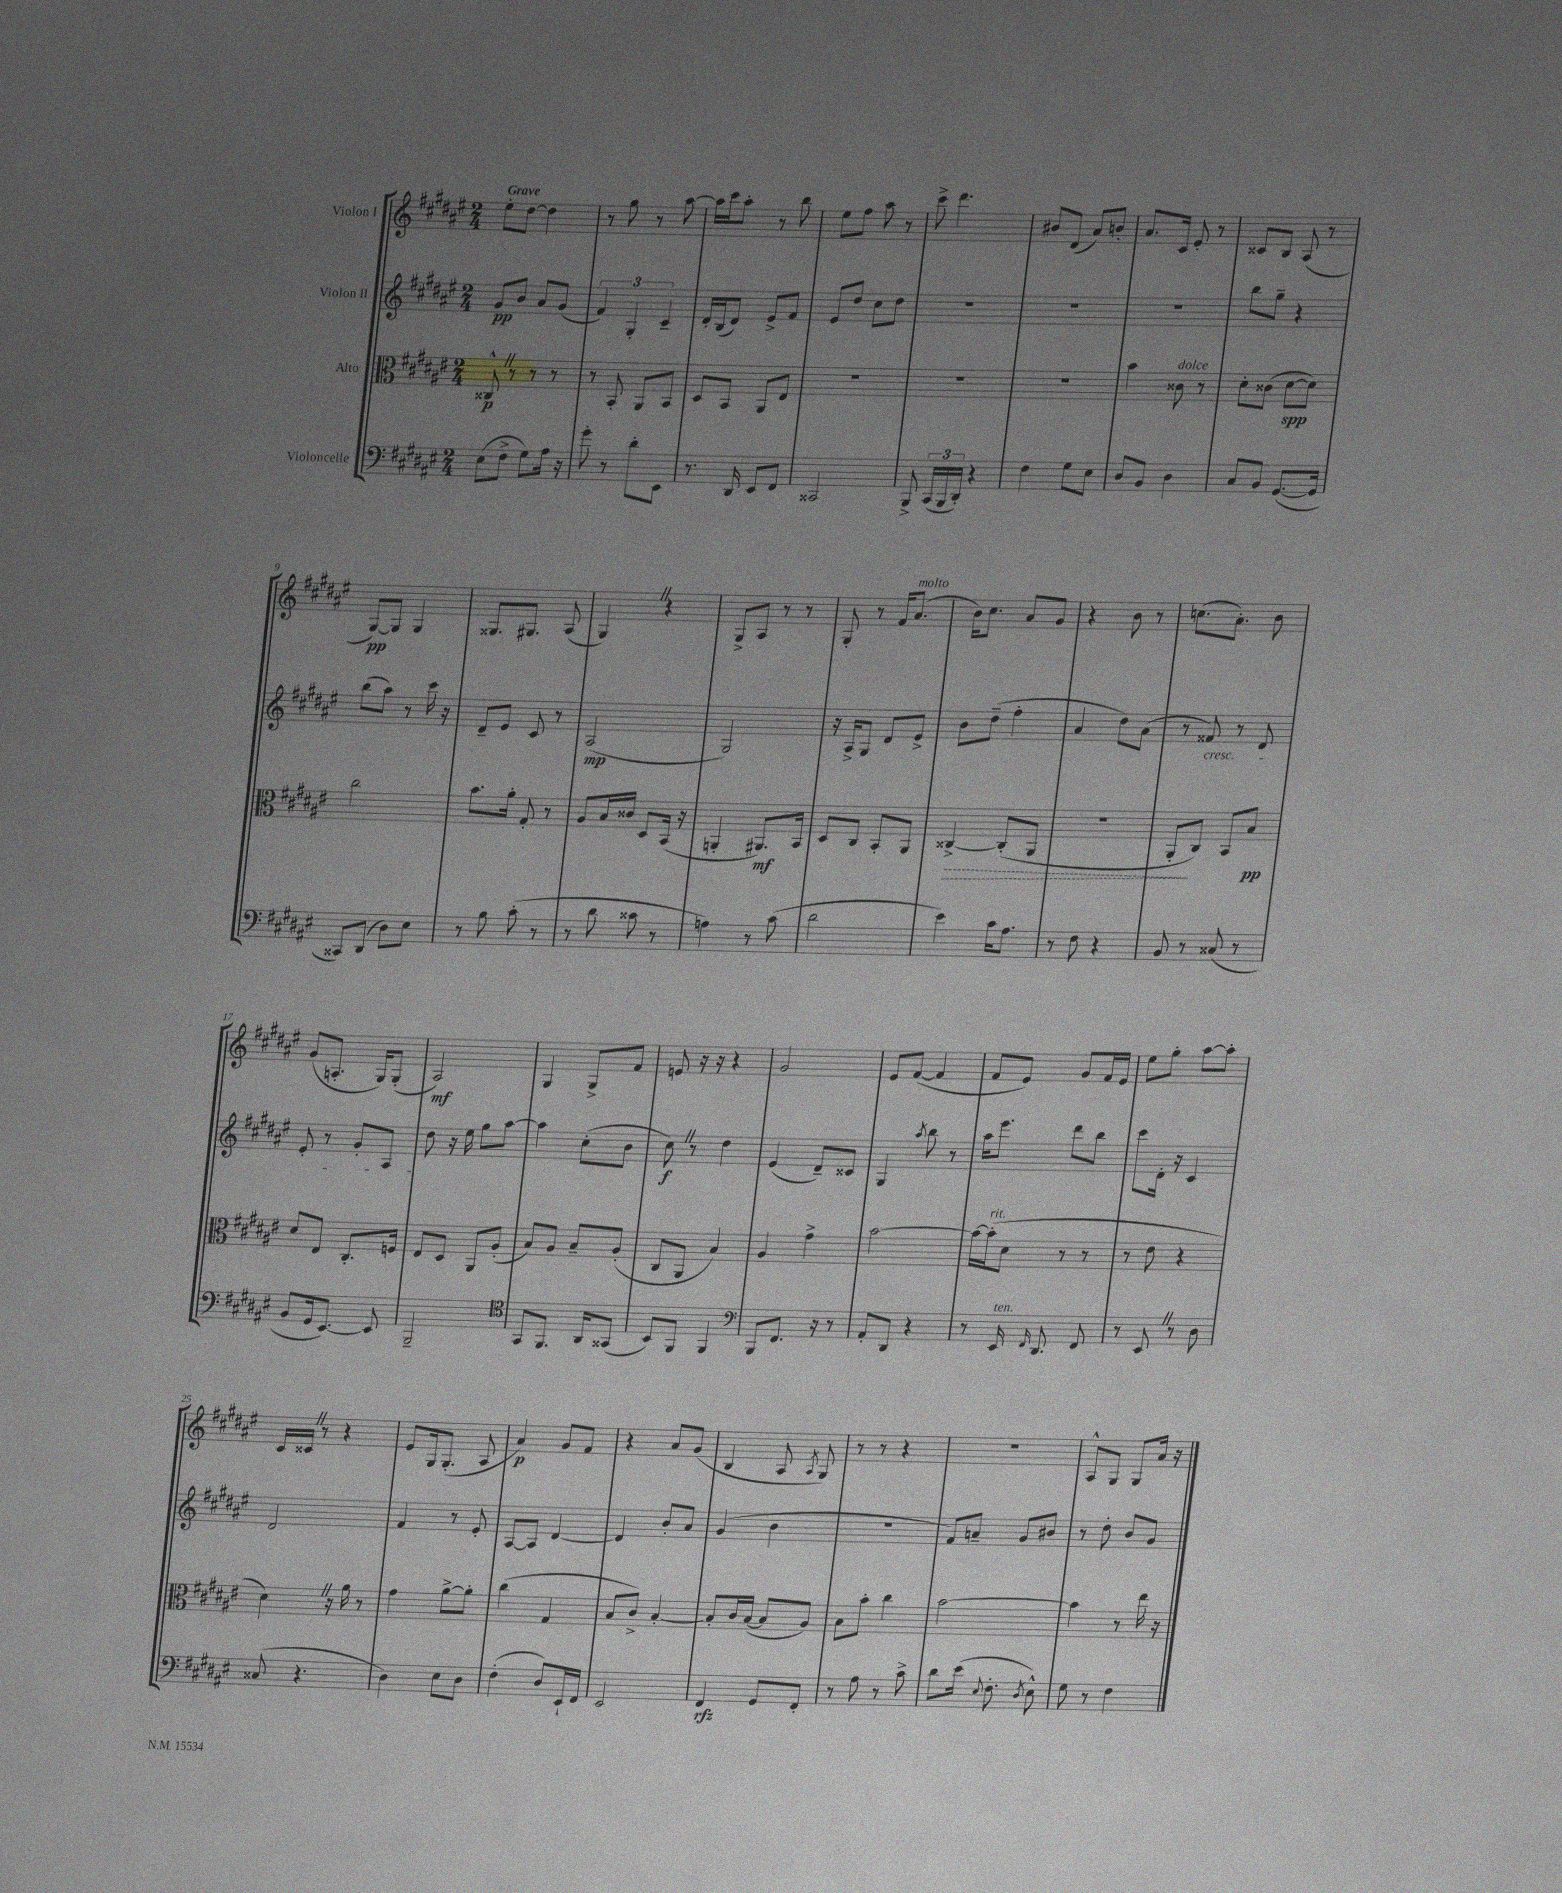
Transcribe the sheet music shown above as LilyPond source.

<<
\new StaffGroup <<
\new Staff = "s0" \with { instrumentName = "Violon I" } {
    \clef treble \key fis \major \numericTimeSignature \time 2/4 \tempo "Grave"
    \autoBeamOff eis''8[-. dis''8]~ dis''4 |
    r8 gis''8 r8 ais''8~ |
    ais''16[ cis'''16 ais''8]-. r8 b''8 |
    eis''8[ fis''8] ais''8 r8 |
    cis'''8-> dis'''4. |
    bis'8[ dis'8]( ais'8[) b'8]-. |
    ais'8.[ cis'16] eis'8-. r8 |
    cisis'8[ b8] ais8( r8 |
    gis8[~\pp) gis8] gis4 |
    gisis8.[ gis8.] ais8( |
    gis4) \once \override BreathingSign.text = \markup { \musicglyph "scripts.caesura.straight" } \breathe r4 |
    gis8[-> ais8] r8 r8 |
    gis8-. r8 fis'16[ ais'8.]^\markup { \italic "molto" }( |
    b'16[) cis''8.] ais'8[ gis'8] |
    r4 b'8 r8 |
    c''8.[( ais'8.]-.) b'8 |
    gis'8[( a8.]-. gis16[) gis8]-.( |
    ais2\mf) |
    gis4 gis8[-> fis'8] |
    e'8 r16 r16 r4 |
    gis'2 |
    eis'8[ fis'8]~( fis'4 |
    fis'8[ eis'8]) gis'8[ fis'16 eis'16] |
    eis''8[ gis''8]-. ais''8[~ ais''8]-. |
    cis'16[ cisis'16] \once \override BreathingSign.text = \markup { \musicglyph "scripts.caesura.straight" } \breathe r8 r4 |
    eis'8[ gis16 gis8.]-.( ais8 |
    ais'4\p) gis'8[ fis'8] |
    r4 ais'8[ gis'8]( |
    b4 ais8 \acciaccatura { ais8 } gis8) |
    r8 r8 r4 |
    r2 |
    ais8[-^ gis8] gis8[ ais'16] r16 \bar "|." |
}
\new Staff = "s1" \with { instrumentName = "Violon II" } {
    \clef treble \key fis \major \numericTimeSignature \time 2/4
    \autoBeamOff gis'8[\pp b'8] ais'8[ gis'8]( |
    \tuplet 3/2 { fis'4) gis4-. cis'4-- } |
    dis'16[-. b16( dis'8]) eis'8[-> fis'8] |
    eis'8[ dis''8] cis''8[ dis''8] |
    R2 |
    R2 |
    R2 |
    b''8[ gis''8]-- r4 |
    b''8[( ais''8]) r8 cis'''16 r16 |
    dis'8[-- eis'8] cis'8 r8 |
    ais2\mp( |
    gis2) |
    r16 ais16[-> gis8] dis'8[ eis'8]-> |
    b'8[ dis''8]--( fis''4-. |
    ais'4 dis''8[) ais'8]( |
    r8 fisis'8\cresc) r8 dis'8 |
    eis'8-. r8 gis'8[-. ais8] |
    dis''8\! r16 eis''16 gis''8[ ais''8]~ |
    ais''4 cis''8[-.( b'8] |
    cis''8\f) \once \override BreathingSign.text = \markup { \musicglyph "scripts.caesura.straight" } \breathe r8 dis''4 |
    eis'4( dis'8[--) cisis'8] |
    gis4 \acciaccatura { ais''8 } b''8 r8 |
    ais''16[ eis'''8.] dis'''8[ b''8] |
    cis'''8[ dis'16]-. r16 cis'4 |
    dis'2 |
    fis'4 r8 eis'8-. |
    ais8[~ ais8] dis'4~ |
    dis'4 b'8[-. ais'8] |
    gis'4( b'4 |
    r2 |
    fis'8[) a'8]-- gis'8[ bis'8] |
    r8 dis''8-. b'8[ gis'8] \bar "|." |
}
\new Staff = "s2" \with { instrumentName = "Alto" } {
    \clef alto \key fis \major \numericTimeSignature \time 2/4
    \autoBeamOff cisis8-^\p \once \override BreathingSign.text = \markup { \musicglyph "scripts.caesura.straight" } \breathe r8 r8 r8 |
    r8 b,8-. ais,8[ b,8] |
    dis8[ b,8] ais,8[ eis8] |
    R2 |
    R2 |
    R2 |
    b'4 cisis'8^\markup { \italic "dolce" } r8 |
    dis'8[-. cisis'8]( dis'8[~\spp dis'8]) |
    cis''2 |
    b'8.[ ais'16]-. gis8-. r8 |
    ais8[ b16 cisis'16] dis8[ b,16]( r16 |
    a,4-. ais,8.[\mf) b,16] |
    dis8[ cis8] b,8[-. ais,8] |
    \once \override Hairpin.style = #'dashed-line cisis4~->\> cisis8[-.( ais,8] |
    r2 |
    ais,8[-.\! cis8]) b,8[ b8]\pp |
    dis'8[ eis8] cis8.[-. f16] |
    eis8[ dis8] ais,8[ ais8]-.( |
    b8[) ais8] b8[-- ais8]-.( |
    cis8[ ais,8] b4) |
    ais4 gis'4-> |
    b'2~ |
    b'16[~ b'16-.^\markup { \italic "rit." }( dis'8] r8 r8 |
    r8 eis'8 r4 |
    dis'4) \once \override BreathingSign.text = \markup { \musicglyph "scripts.caesura.straight" } \breathe r16 ais'16 r8 |
    gis'4 ais'8[~-> ais'8]-. |
    cis''4( gis4 |
    b8[ cis'8]->) b4~-. |
    b8[-. cis'16 b16]~( b8[ ais8]) |
    b8[ b'8]-. cis''4 |
    b'2~ |
    b'4 r8 eis''16 r16 \bar "|." |
}
\new Staff = "s3" \with { instrumentName = "Violoncelle" } {
    \clef bass \key fis \major \numericTimeSignature \time 2/4
    \autoBeamOff eis8[( fis8]-> gis8[) ais16] r16 |
    gis'8-. r8 dis'8[-. eis,8] |
    r8. dis,16 eis,8[ fis,8] |
    cisis,2 |
    b,,8-> \tuplet 3/2 { cis,16[( b,,16 dis,16]-.) } r4 |
    fis4 gis8[ eis8] |
    dis8[ b,8] dis4 |
    cis8[ b,8] gis,8.[~( gis,16] |
    cisis,8[) dis,8]( dis8[) eis8] |
    r8 b8 cis'8-.( r8 |
    r8 dis'8 cisis'8 r8 |
    a4) r8 cis'8( |
    dis'2 |
    eis'4) cis'16[ ais8.] |
    r8 fis8 r4 |
    b,8 r8 cisis8( r8 |
    b,8[ gis,16 eis,8.]~) eis,8 |
    b,,2-- |
    \clef tenor gis,8[ fis,8.] ais,16[ gisis,8]( |
    b,8[) fis,8] fis,4 |
    \clef bass b,,8[ fis,8.] r16 r8 |
    ais,8[-. dis,8] r4 |
    r8 eis,16^\markup { \italic "ten." } \grace { fis,16 } dis,8. fis,8 |
    r8 eis,8 \once \override BreathingSign.text = \markup { \musicglyph "scripts.caesura.straight" } \breathe r8 dis8 |
    cisis8( r4. |
    dis4) eis8[ dis8] |
    fis4-.( dis8[) eis,16-! fis,16] |
    eis,2 |
    fis,4\rfz gis,8[ fis,8]-. |
    r8 ais8 r8 cis'8-> |
    dis'8[ eis'16]( \appoggiatura { eis8 } fis8.-. \acciaccatura { dis8 } eis8-^) |
    gis8 r8 fis4 \bar "|." |
}
>>
>>
